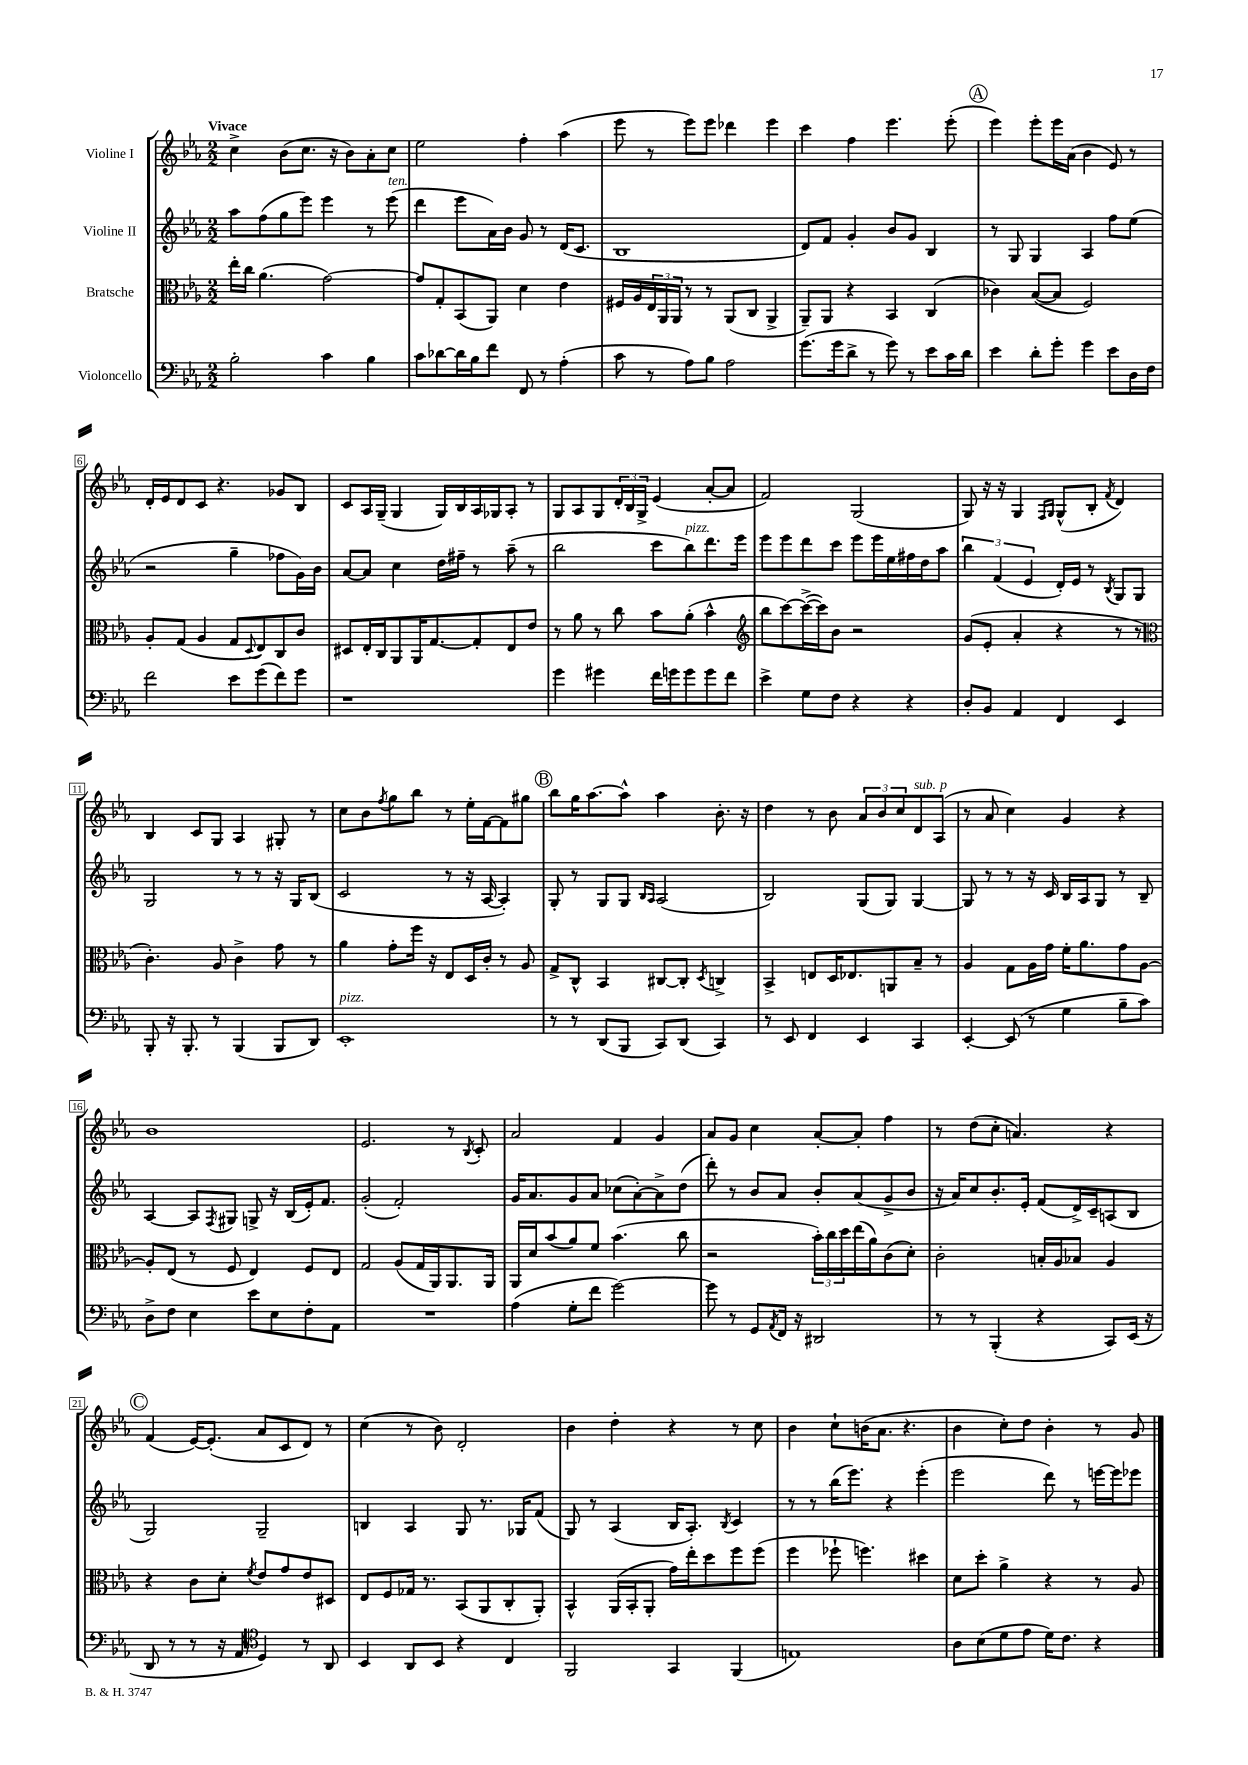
<<
\new StaffGroup <<
\new Staff = "s0" \with { instrumentName = "Violine I" } {
    \clef treble \key ees \major \numericTimeSignature \time 2/2 \tempo "Vivace"
    c''4-> bes'8( c''8. r16 bes'8) aes'8-. c''8 |
    ees''2 f''4-. aes''4( |
    ees'''8 r8 ees'''8) ees'''8 des'''4 ees'''4 |
    c'''4 f''4 ees'''4. ees'''8-.( |
    \mark \markup { \circle "A" } ees'''4) ees'''8-. ees'''16 aes'16( bes'4 ees'8) r8 |
    d'16-. ees'16 d'8 c'8 r4. ges'8 bes8 |
    c'8 aes16 g16--( g4 g16) bes16 aes16 ges16 aes8-. r8 |
    g8 aes8 g8 \tuplet 3/2 { d'16-. bes16 g16-> } ees'4( aes'8~-. aes'8 |
    f'2) g2( |
    g8) r16 r16 g4 \grace { f16 g16 } g8-^( bes8-. \acciaccatura { f'8 } d'4) |
    bes4 c'8 g8 aes4 gis8-. r8 |
    c''8 bes'8 \acciaccatura { f''8 } g''8 bes''8 r8 ees''16-. f'16~ f'8 gis''8 |
    \mark \markup { \circle "B" } bes''8 g''16 aes''8.~ aes''8-^ aes''4 bes'8.-. r16 |
    d''4 r8 bes'8 \tuplet 3/2 { aes'8 bes'8 c''8 } d'8^\markup { \italic "sub. p" } aes8( |
    r8 aes'8 c''4) g'4 r4 |
    bes'1 |
    ees'2. r8 \acciaccatura { bes8 } c'8-. |
    aes'2 f'4 g'4 |
    aes'8 g'8 c''4 aes'8~-. aes'8-. f''4 |
    r8 d''8( c''8-. a'4.) r4 |
    \mark \markup { \circle "C" } f'4( ees'16~) ees'8.-.( aes'8 c'8 d'8) r8 |
    c''4( r8 bes'8) d'2-. |
    bes'4 d''4-. r4 r8 c''8 |
    bes'4 c''8-! b'16( aes'8. r4. |
    bes'4 c''8-.) d''8 bes'4-. r8 g'8 \bar "|." |
}
\new Staff = "s1" \with { instrumentName = "Violine II" } {
    \clef treble \key ees \major \numericTimeSignature \time 2/2
    aes''8 f''8( g''8 ees'''8) ees'''4 r8 ees'''8^\markup { \italic "ten." }( |
    d'''4 ees'''8 aes'16) bes'16 g'8 r8 d'16( c'8. |
    bes1 |
    d'8) f'8 g'4-. bes'8 g'8 bes4 |
    \mark \markup { \circle "A" } r8 g8 g4 aes4 f''8 ees''8( |
    r2 g''4-- fes''8 g'16) bes'16 |
    aes'8~ aes'8 c''4 d''16 fis''16-- r8 aes''8--( r8 |
    bes''2 c'''8 bes''8^\markup { \italic "pizz." }) d'''8. ees'''16 |
    ees'''8 ees'''8 d'''8 c'''8 ees'''8 ees'''16 ees''16 fis''16 d''16 aes''8 |
    \tuplet 3/2 { bes''4 f'4( ees'4 } d'16-.) ees'16 r8 \acciaccatura { bes8 } g8 g8 |
    g2 r8 r8 r16 g16 bes8( |
    c'2 r8 r16 aes16~ aes4-.) |
    \mark \markup { \circle "B" } g8-. r8 g8 g8 \grace { bes16 aes16 } aes2( |
    bes2) g8( g8) g4~ |
    g8 r8 r8 r16 c'16 bes16 aes16 g8 r8 bes8-- |
    aes4~ aes8 \acciaccatura { f8 } gis8 g8-> r16 bes16( ees'16-.) f'8. |
    g'2-.( f'2-.) |
    g'16 aes'8. g'8 aes'8 ces''8( aes'8~-.) aes'8-> d''8( |
    d'''8-.) r8 bes'8 aes'8 bes'8-. aes'8( g'8-> bes'8 |
    r16 aes'16) c''8 bes'8.-. ees'16-. f'8( d'16->) c'16-- a8( bes8 |
    \mark \markup { \circle "C" } g2) g2-- |
    b4 aes4 g8 r8. ges16 f'8( |
    g8) r8 aes4( bes16 aes8.-.) \acciaccatura { bes8 } c'4 |
    r8 r8 bes''16( ees'''8.) r4 ees'''4-.( |
    ees'''2 d'''8) r8 e'''16~ e'''16 ees'''8 \bar "|." |
}
\new Staff = "s2" \with { instrumentName = "Bratsche" } {
    \clef alto \key ees \major \numericTimeSignature \time 2/2
    ees''16-. c''16 aes'4.( g'2~) |
    g'8 g8-. bes,8( aes,8) d'4 ees'4 |
    fis16 aes16 \tuplet 3/2 { ees16 aes,16 aes,16 } r8 r8 aes,8( c8 aes,4-> |
    aes,8--) aes,8 r4 bes,4 c4( |
    \mark \markup { \circle "A" } ces'4) bes8~( bes8 f2) |
    aes8-. g8( aes4 g8 \appoggiatura { d8 } ees8) c8 c'8 |
    dis8 ees16-. c16 aes,8 aes,16 g8.~ g8-. ees8 ees'8 |
    r8 aes'8 r8 c''8 bes'8 aes'8-.( bes'4-^ |
    \clef treble bes''8 c'''8~) c'''16~->( c'''16) bes'8 r2 |
    g'8( ees'8-. aes'4-. r4 r8 r8 |
    \clef alto c'4.-.) aes8 c'4-> g'8 r8 |
    aes'4 g'8-. f''16 r16 ees8 d16 c'16-. r8 aes8 |
    \mark \markup { \circle "B" } g8-> c8-^ bes,4 cis8~ cis8-. \acciaccatura { d8 } c4-> |
    bes,4-> e8 d16 ees8. a,8 bes8-- r8 |
    aes4 g8 aes16 g'16 f'16-. aes'8. g'8 aes8~ |
    aes8-. ees8( r8 f8 ees4) f8 ees8 |
    g2 aes8( g16 aes,16) aes,8. aes,16 |
    aes,16 d'16 bes'8( aes'8) f'8 bes'4.( c''8 |
    r2 \tuplet 3/2 { bes'16-.) c''16 d''16 } ees''16( aes'16) c'8( d'8-.) |
    c'2-. b16-. aes16 bes8 aes4 |
    \mark \markup { \circle "C" } r4 c'8 d'8-. \acciaccatura { f'8 } ees'8 g'8 ees'8 dis8 |
    ees8 f8 ges16 r8. bes,8( aes,8 c8-. aes,8-.) |
    bes,4-^ aes,16( bes,16-. aes,8-. g'16) ees''16-. d''8 f''8 f''8( |
    f''4 fes''8-! f''4.) dis''4 |
    d'8 d''8-. aes'4-> r4 r8 aes8 \bar "|." |
}
\new Staff = "s3" \with { instrumentName = "Violoncello" } {
    \clef bass \key ees \major \numericTimeSignature \time 2/2
    bes2-. c'4 bes4 |
    c'8 des'8~ des'16 bes16 f'8 f,8 r8 aes4-.( |
    c'8 r8 aes8) bes8 aes2 |
    g'8.( g'16 d'8-> r8 g'8) r8 ees'8 c'16 d'16 |
    \mark \markup { \circle "A" } ees'4 d'8-. g'8-. g'4 ees'8 d16 f16 |
    f'2 ees'8 g'8( f'8) g'8 |
    r1 |
    g'4 gis'4 f'16 g'16 g'8 g'8 f'8 |
    ees'4-> g8 f8 r4 r4 |
    d8-. bes,8 aes,4 f,4 ees,4 |
    bes,,8-. r16 bes,,8.-. r8 bes,,4( bes,,8 d,8) |
    ees,1-.^\markup { \italic "pizz." } |
    \mark \markup { \circle "B" } r8 r8 d,8( bes,,8 c,8) d,8( c,4) |
    r8 ees,8 f,4 ees,4 c,4 |
    ees,4~-. ees,8( r8 g4 bes8-- c'8) |
    d8-> f8 ees4 ees'8 ees8 f8-. aes,8 |
    R1 |
    aes4( g8-. f'8 g'2~) |
    g'8 r8 g,8 \acciaccatura { aes,8 } f,16 r16 dis,2 |
    r8 r8 bes,,4-.( r4 c,8) ees,16( r16 |
    \mark \markup { \circle "C" } d,8 r8 r8 r16 aes,16 \clef tenor d4) r8 aes,8 |
    bes,4 aes,8 bes,8 r4 c4 |
    f,2 g,4 f,4( |
    e1) |
    aes8 bes8( d'8 ees'8 d'16) c'8. r4 \bar "|." |
}
>>
>>
\layout { \context { \Score \override BarNumber.stencil = #(make-stencil-boxer 0.1 0.3 ly:text-interface::print) } }
